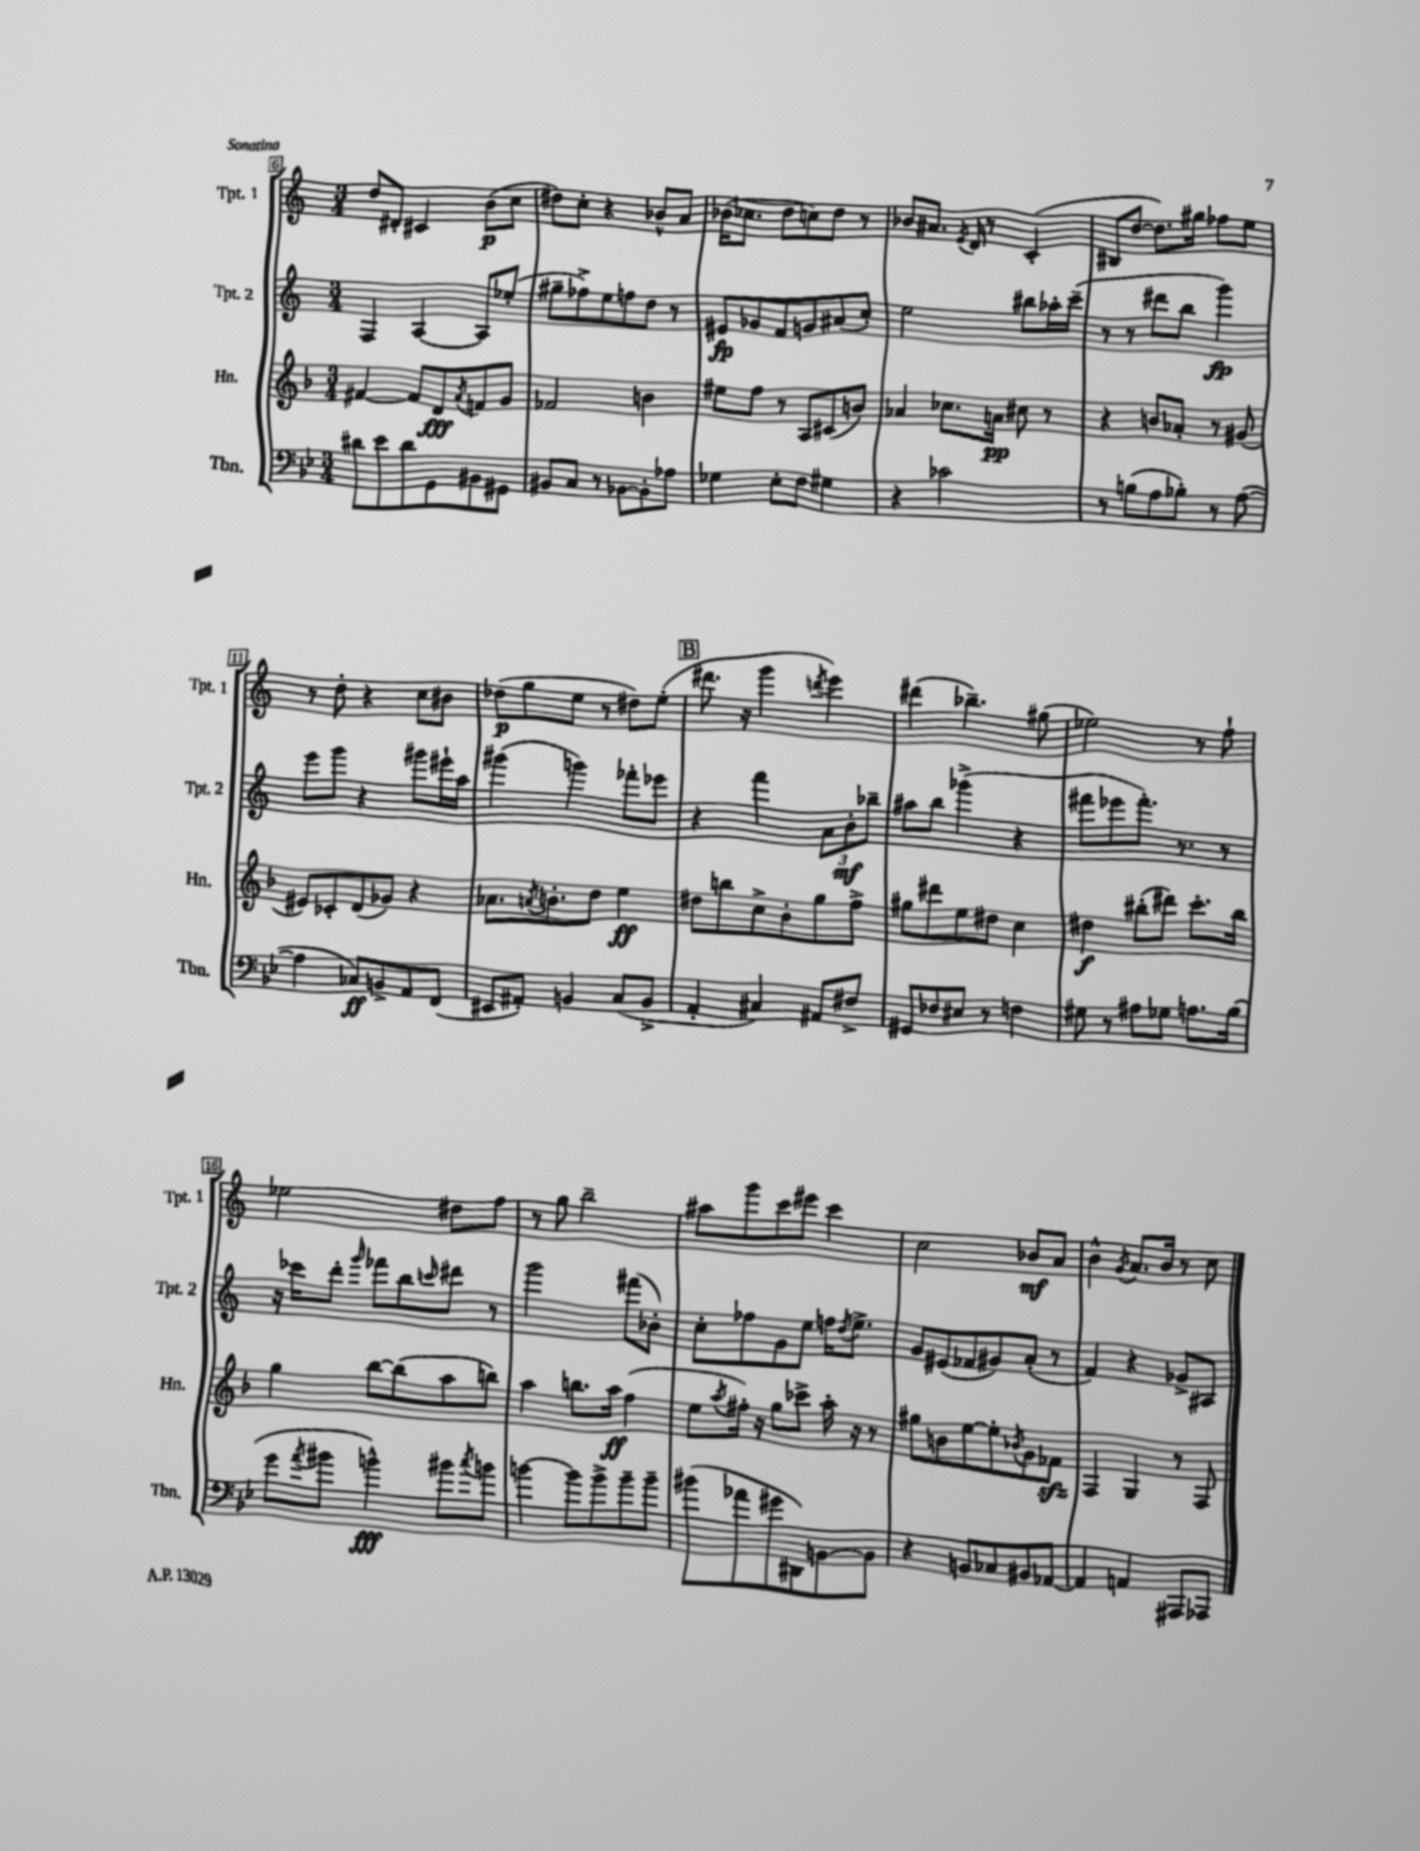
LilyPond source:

<<
\new StaffGroup <<
\new Staff = "s0" \with { instrumentName = "Tpt. 1" shortInstrumentName = "Tpt. 1" } {
    \clef treble \key c \major \numericTimeSignature \time 3/4
    d''8 dis'8-. cis'4 b'8\p( c''8 |
    dis''8) c''8-. r4 bes'8-^ a'8 |
    bes'16( ces''8. d''8 c''8) d''8 r8 |
    bes'8 ais'8. \acciaccatura { e'8 } d'16 r8 c'4-.( |
    bis8 d''8~ d''8.) gis''16 fes''8 e''8 |
    r8 d''8-. r4 c''8 bis'8 |
    des''8\p( g''8 e''8 r8 dis''8) e''8-.( |
    \mark \markup { \box "B" } dis'''8. r16 g'''4 \acciaccatura { d'''8 } e'''4) |
    dis'''4( bes''4.--) gis''8( |
    ees''2) r8 f''8-! |
    ees''2 dis''8 f''8 |
    r8 g''8 b''2-- |
    ais''8 g'''8 c'''8 eis'''8 c'''4 |
    c''2 bes'8\mf a'8 |
    b'4-^ \acciaccatura { g'8 } a'8. b'16 r8 c''8 \bar "|." |
}
\new Staff = "s1" \with { instrumentName = "Tpt. 2" shortInstrumentName = "Tpt. 2" } {
    \clef treble \key c \major \numericTimeSignature \time 3/4
    f4 a4~ a8 ees''8-.( |
    gis''8-- fes''8->) e''8 f''8 d''8 r8 |
    eis'8\fp ges'8 f'8 g'8 ais'8( c''8-.) |
    e''2 bis''8 aes''16-. c'''16--( |
    r8 r8 dis'''8 b''8 g'''4\fp) |
    e'''8 g'''8 r4 gis'''8 eis'''16-! a''16 |
    gis'''4( g'''4) fes'''8-. ees'''8 |
    \mark \markup { \box "B" } r4 f'''4 \tuplet 3/2 { a'8 b'8-.\mf bes''8-- } |
    ais''8 b''8 ges'''4->( r4 |
    fis'''8 ees'''8 fis'''8.-.) r8. r8 |
    r16 ces'''16 d'''8-. \grace { g'''16 } fes'''8 b''8 \grace { c'''16 } dis'''8 r8 |
    g'''2 fis'''8( bes'8-.) |
    c''8-. fes''8 g'8 e''8 f''16 \acciaccatura { d''8 } e''8.-> |
    g'8 eis'8( fes'8 gis'8) a'8-.( r8 |
    f'4) r4 ges'8-> ais8 \bar "|." |
}
\new Staff = "s2" \with { instrumentName = "Hn." shortInstrumentName = "Hn." } {
    \clef treble \key f \major \numericTimeSignature \time 3/4
    fis'4~ fis'8 d'8\fff \acciaccatura { a'8 } f'8 g'8 |
    fes'2 b'4 |
    eis''8 f''8 r8 a8 cis'8( b'8) |
    aes'4 ces''8. a'16\pp cis''8 r8 |
    r4 b'8 aes'8-. r8 gis'8( |
    eis'8) ces'8-. d'8( ges'8) r4 |
    aes'8. \acciaccatura { a'8 } b'8.-. d''8 e''4\ff |
    \mark \markup { \box "B" } dis''8 b''8 c''8-> bes'8-. g''8 f''8-> |
    gis''8 dis'''8 e''8 dis''8 c''4 |
    dis''4\f bis''8-.( dis'''8) c'''8.-. bis''16 |
    g''4 bes''8~ bes''8( a''8 b''8) |
    a''4 b''8. a''16\ff f''4( |
    e''8 \acciaccatura { a''8 } fis''16-.) r16 g''8 ces'''8-> a''16-. r16 r8 |
    gis''8 b'8 e''8~ e''8-. \acciaccatura { bes'8 } g'8 fes'8\sfz |
    f4 g4 r8 f8 \bar "|." |
}
\new Staff = "s3" \with { instrumentName = "Tbn." shortInstrumentName = "Tbn." } {
    \clef bass \key bes \major \numericTimeSignature \time 3/4
    dis'8 ees'8 dis'8 g,8 bis,8 gis,8 |
    bis,8 c8 r8 bes,8~ bes,8-. aes8 |
    ges4 ees8-. f8 gis4 |
    r4 ces'2 |
    r8 b8( a8 bes8-.) r8 a8~( |
    a4 ces8\ff) b,8-> a,8 f,8( |
    eis,8 ais,8-.) b,4 c8( b,8-> |
    \mark \markup { \box "B" } a,4-. cis4) ais,8 fis8-> |
    gis,8 fes8 eis8 r8 f4 |
    gis8 r8 ais8 ges8 a8. bes16( |
    g'8 \acciaccatura { a'8 } bis'8 b'4-^\fff) bis'8 \acciaccatura { c''8 } b'8 |
    b'4~ b'8 b'8-> b'8-- b'8-- |
    bis'8( aes'8 gis'8 dis,8) b,8~ b,8 |
    r4 b,8 ces8 bis,8 aes,8~ |
    aes,4 a,4 ais,,8 aes,,8 \bar "|." |
}
>>
>>
\layout { \context { \Score currentBarNumber = #6 \override BarNumber.stencil = #(make-stencil-boxer 0.1 0.3 ly:text-interface::print) } }
